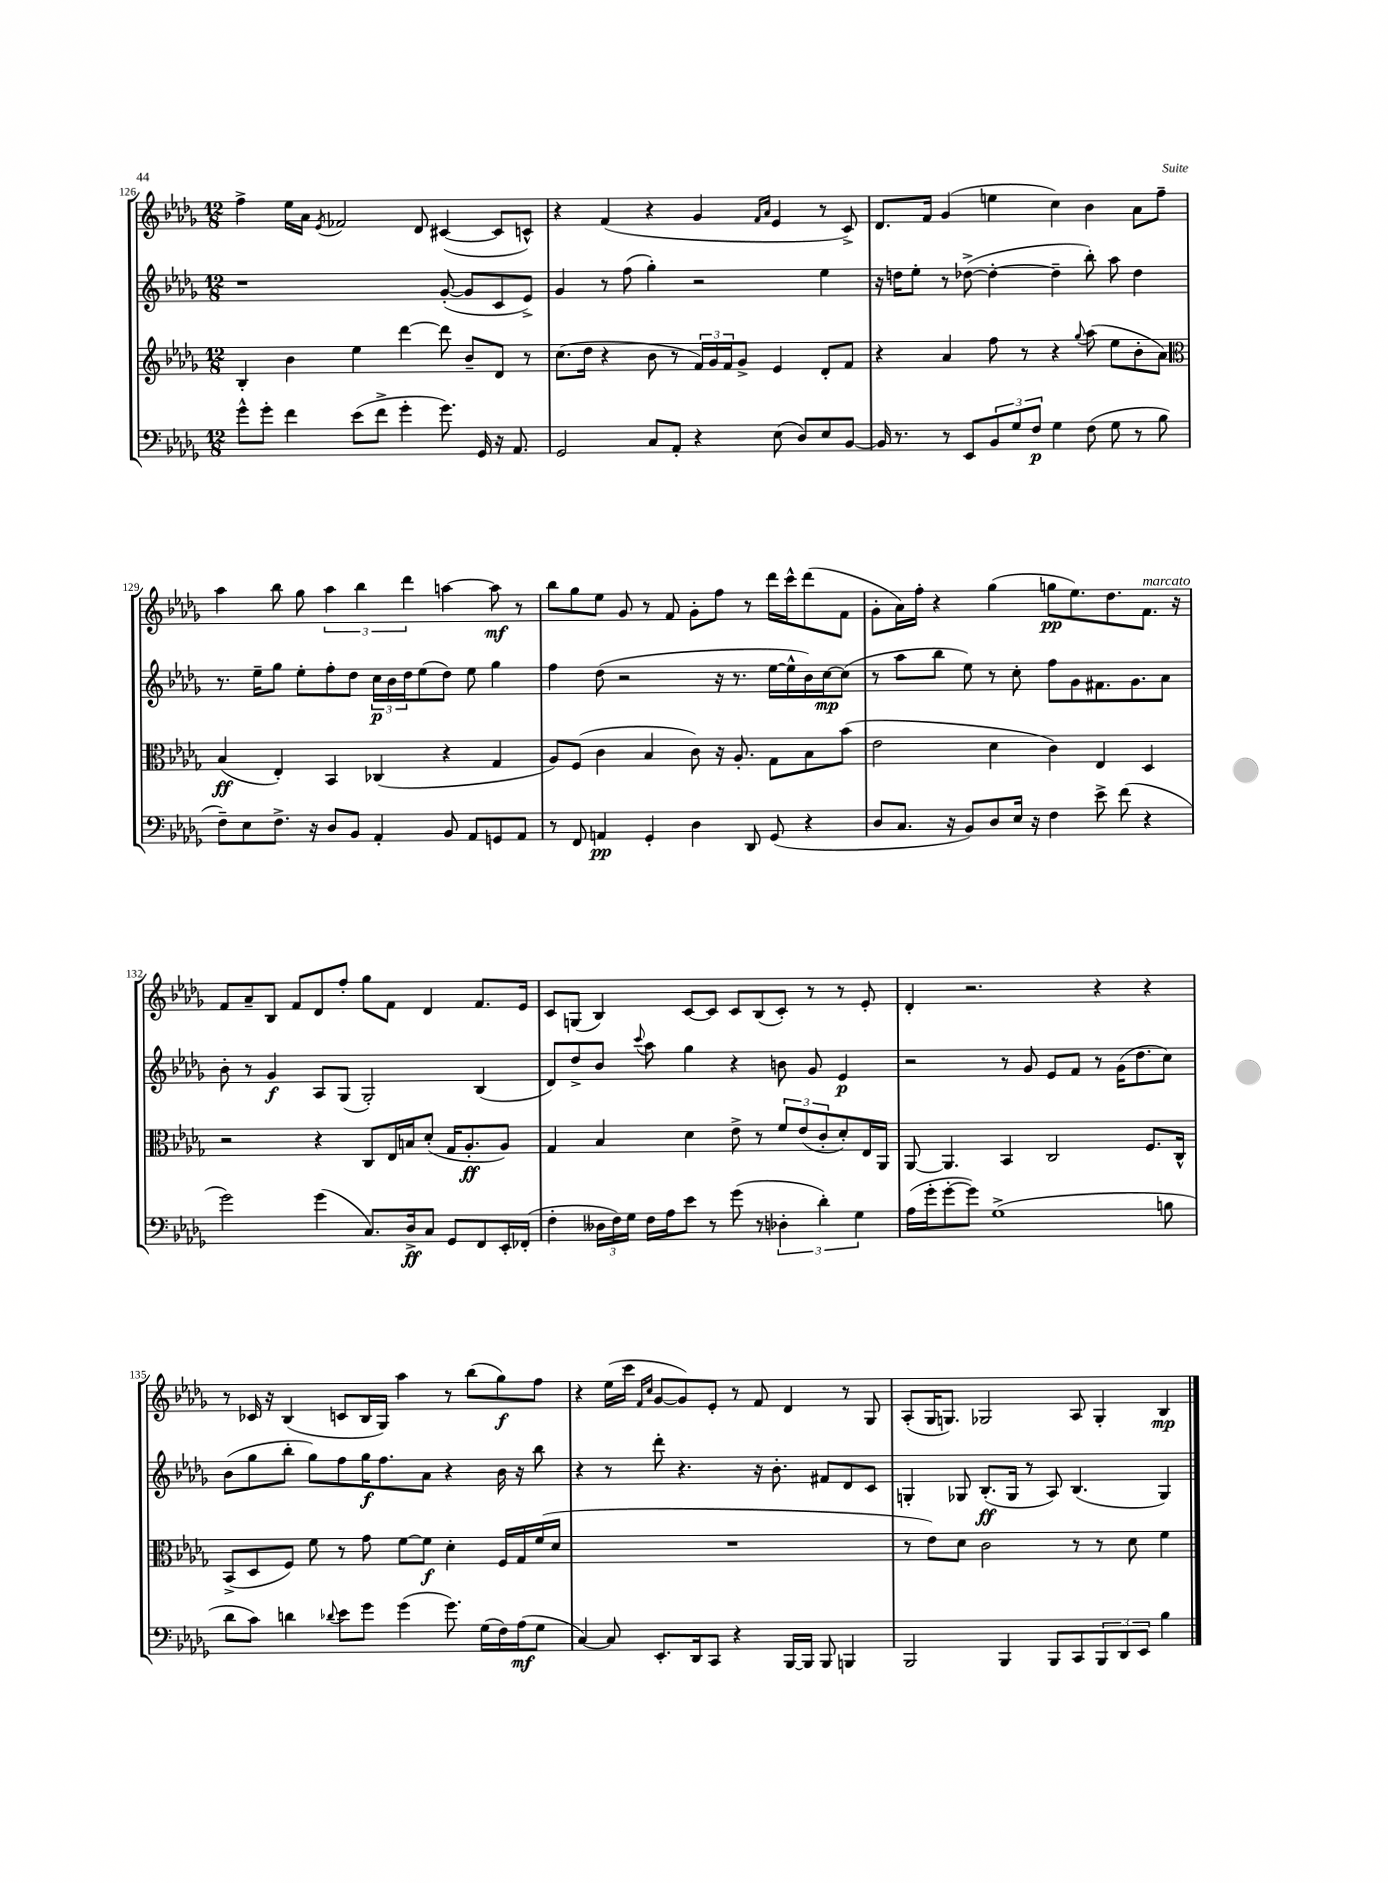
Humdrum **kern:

**kern	**kern	**kern	**kern
*staff4	*staff3	*staff2	*staff1
*clefF4	*clefG2	*clefG2	*clefG2
*k[b-e-a-d-g-]	*k[b-e-a-d-g-]	*k[b-e-a-d-g-]	*k[b-e-a-d-g-]
*M12/8	*M12/8	*M12/8	*M12/8
8g-^^	4B-'	1r	4ff^
8g-'	.	.	.
4f	4b-	.	16ee-
.	.	.	16a-
.	.	.	8qe-
.	.	.	2f-
(8e-	4ee-	.	.
8f^	.	.	.
4g-'	[4ddd-	.	.
.	.	.	8d-
8.g-)	8ddd-]	([8g-'	([4c#
.	8b-~	8g-]	.
16GG-	.	.	.
16r	8d-	8c	8c#]
8.AA-	.	.	.
.	8r	8e-^)	8c^^)
=	=	=	=
2GG-	(8.cc	4g-	4r
.	16dd-	.	.
.	4r	8r	(4f
.	.	(8ff	.
8C	8b-	4gg-')	4r
8AA-'	8r	.	.
4r	24f)	2r	4g-
.	24g-	.	.
.	24f	.	.
.	8g-^	.	.
.	.	.	16qqf
.	.	.	16qqa-
(8E-	4e-	.	4e-
8D-)	.	.	.
8E-	8d-'	4ee-	8r
[8BB-	8f	.	8c^)
=	=	=	=
16BB-]	4r	16r	8.d-
8.r	.	16dd	.
.	.	8ee-'	.
.	.	.	16f
8r	4a-	8r	(4g-
8EE-	.	([8dd-^	.
12BB-	8ff	4dd-'_	4ee
12G-	.	.	.
.	8r	.	.
12F	.	.	.
4G-	4r	4dd-~]	4cc)
.	8qqgg-	.	.
(8F	(8aa-	8bb-')	4b-
8G-	8ee-	8aa-	.
8r	8b-'	4dd-	8a-
8B-	8a-)	.	8ff~
=	=	=	=
*	*clefC3	*	*
8F~)	(4B-	8.r	4aa-
8E-	.	.	.
.	.	16ee-~	.
8.F^	4E-')	8gg-	8bb-
.	.	8ee-'	8gg-
16r	.	.	.
8D-	4BB-	8ff'	6aa-
8BB-	.	8dd-	.
.	.	.	6bb-
4AA-'	(4C-	24cc	.
.	.	24b-	.
.	.	24dd-	6ddd-
.	.	(8ee-	.
8BB-	4r	8dd-)	[4aa
8AA-	.	8ee-	.
8GG	4G-	4gg-	8aa]
8AA-	.	.	8r
=	=	=	=
8r	8A-)	4ff	8bb-
8FF	(8F	.	8gg-
4AA	4c	(8dd-	8ee-
.	.	2r	8g-
4GG-'	4B-	.	8r
.	.	.	8f
4D-	8c)	.	8g-'
.	16r	16r	8ff
.	8.A-'	8.r	.
8DD-	.	.	8r
(8GG-	8G-	[16ee-	16ddd-
.	.	16ee-^^]	16ccc^^
4r	8B-	16b-)	(8ddd-
.	.	[16cc	.
.	(8b-	(8cc]	8f
=	=	=	=
8D-	2e-	8r	8g-'
8.C	.	8aa-	16a-)
.	.	.	16ff'
.	.	8bb-	4r
16r	.	.	.
8BB-)	.	8ee-)	.
8D-	4d-	8r	(4gg-
16E-	.	8cc'	.
16r	.	.	.
4F	4c)	8ff	8gg
.	.	8g-	8.ee-)
8e-^	4E-	8.f#	.
.	.	.	8.dd-
(8f	.	.	.
.	.	8.g-	.
4r	4D-	.	8.f
.	.	8a-	.
.	.	.	16r
=	=	=	=
2g-)	2r	8b-'	8f
.	.	8r	8a-~
.	.	4g-	8B-
.	.	.	8f
(4g-	4r	8A-	8d-
.	.	(8G-	8ff'
8.C)	8C	2G-')	8gg-
.	16E-	.	8f
16D-^	16B	.	.
8C	(8d-'	.	4d-
8GG-	16G-	.	.
.	8.A-'	.	.
8FF	.	(4B-	8.f
16EE-'	8A-)	.	.
(16FF-'	.	.	16e-
=	=	=	=
4F'	4G-	8d-)	8c
.	.	8dd-^	(8G
24D--	4B-	8b-	4B-)
24F)	.	.	.
24G-	.	.	.
.	.	8qqccc	.
16F	.	8aa-	.
16A-	.	.	.
8e-	4d-	4gg-	[8c
8r	.	.	8c]
(8g-	8e-^	4r	8c
8r	8r	.	(8B-
6D-'	12f	8b	8c')
.	(12e-	.	.
.	.	8g-	8r
6d-')	12c'	.	.
.	8d-')	4e-	8r
6G-	.	.	.
.	16E-	.	8e-'
.	16AA-	.	.
=	=	=	=
(16A-	[8AA-	2r	4d-'
16g-'	.	.	.
[8g-'	4.AA-]	.	.
8g-])	.	.	2.r
(1G-^	.	.	.
.	4BB-	8r	.
.	.	8g-	.
.	2C	8e-	.
.	.	8f	.
.	.	8r	4r
.	.	(16g-	.
.	.	8.dd-	.
.	8.F	.	4r
8B	.	8cc)	.
.	16C^^	.	.
=	=	=	=
8d-	(8BB-^	(8b-	8r
8c)	8D-	8gg-	16c-
.	.	.	16r
4d	8F)	8bb-'	(4B-
.	8f	8gg-)	.
8qqd-	.	.	.
8e-	8r	8ff	8c
8g-	8g-	16gg-	16B-
.	.	8.ff	16G-)
(4g-	[8f	.	4aa-
.	8f]	8a-	.
8.g-)	4d-'	4r	8r
.	.	.	(8bb-
(16G-	.	.	.
16F)	16F	16b-	8gg-)
(16A-	16G-	16r	.
8G-	(16f	8bb-	8ff
.	16d-	.	.
=	=	=	=
[4C)	1.r	4r	4r
8C]	.	8r	(16ee-
.	.	.	16ccc
.	.	.	16qqf
.	.	.	16qqcc
8.EE-'	.	8ddd-'	[8g-
.	.	4.r	8g-])
16DD-	.	.	.
8CC	.	.	8e-'
4r	.	.	8r
.	.	16r	8f
.	.	8.b-'	.
[16BBB-	.	.	4d-
16BBB-]	.	.	.
8BBB-	.	8f#	.
4BBB	.	8d-	8r
.	.	8c	8G-
=	=	=	=
2BBB-	8r	4G'	(8A-'
.	8e-)	.	16G-
.	.	.	8.G)
.	8d-	8G-	.
.	2c	(8.B-'	2G-
4BBB-	.	.	.
.	.	16G-	.
.	.	8r	.
8BBB-	.	8A-)	.
8CC	8r	(4.B-	8A-
12BBB-	8r	.	4G-'
12DD-	.	.	.
.	8d-	.	.
12EE-	.	.	.
4B-	4f	4G-)	4B-
==	==	==	==
*-	*-	*-	*-
